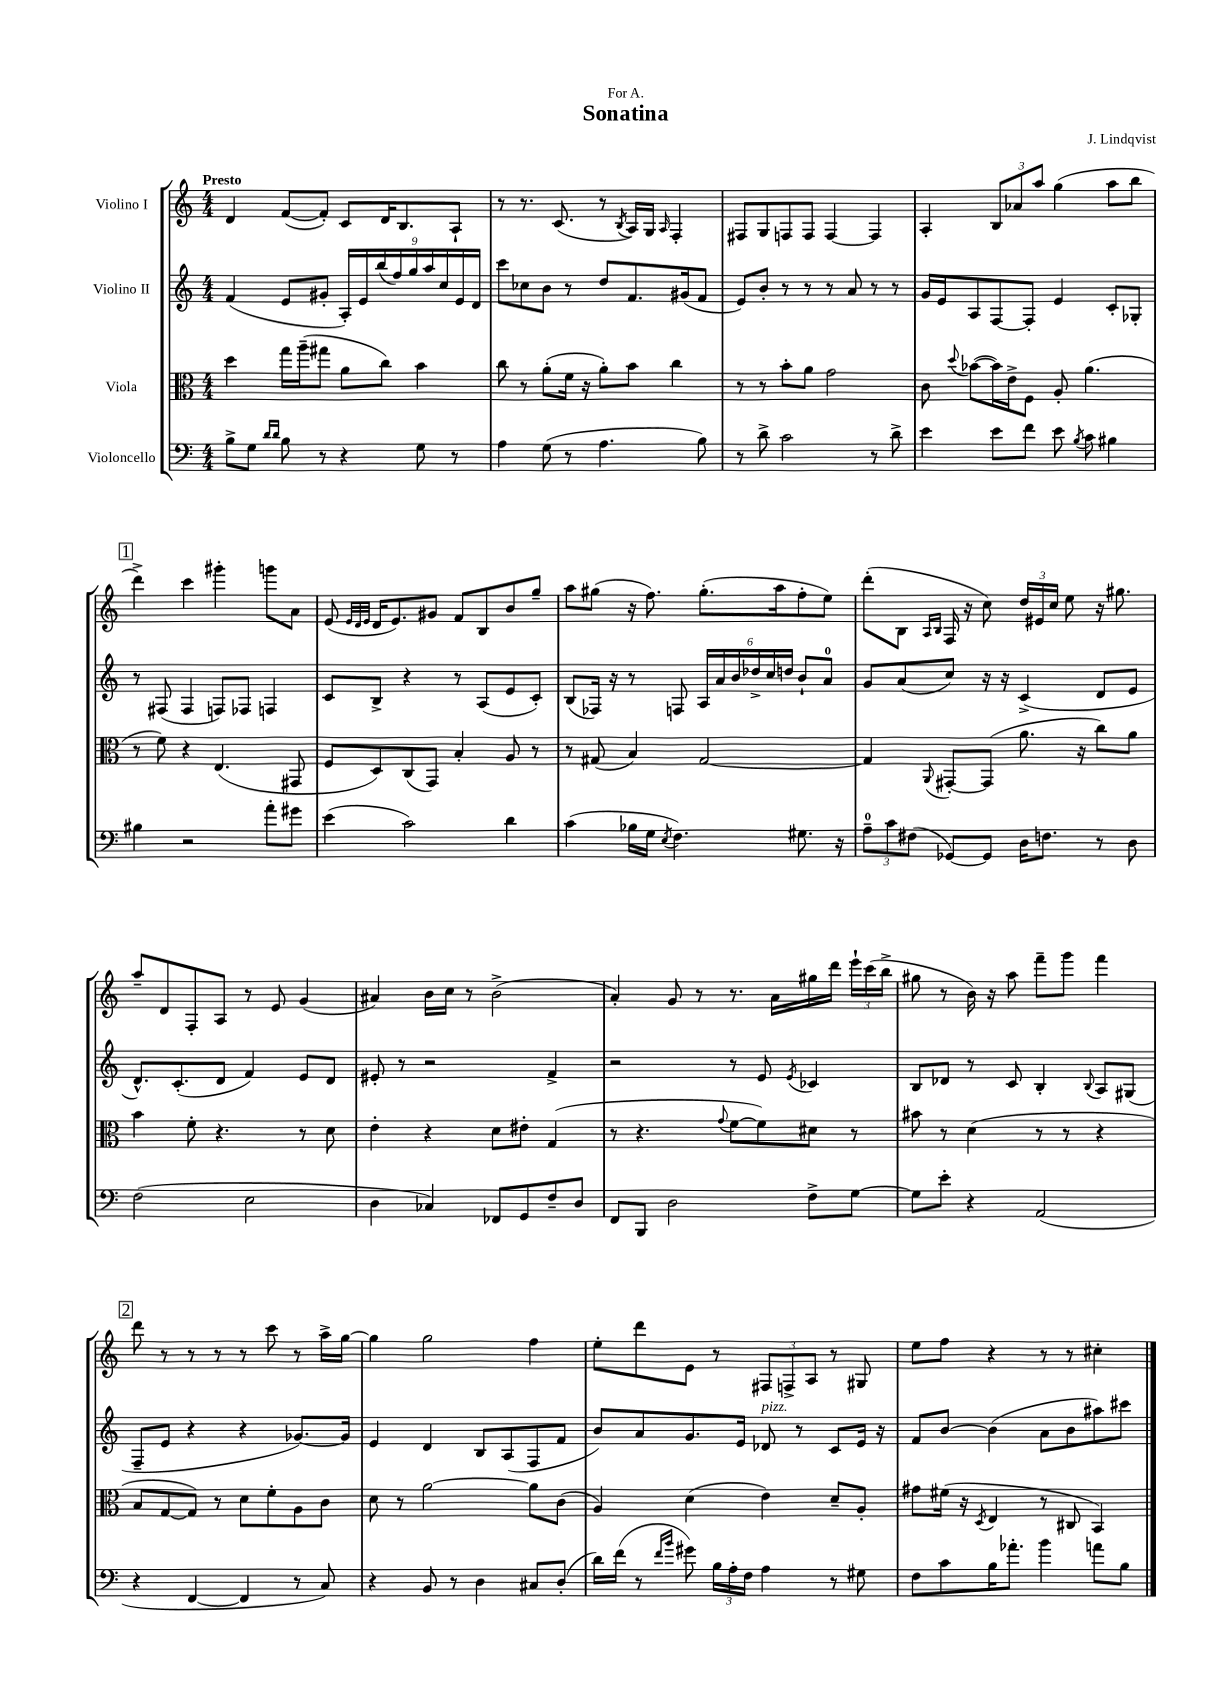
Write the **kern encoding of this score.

**kern	**kern	**kern	**kern
*staff4	*staff3	*staff2	*staff1
*clefF4	*clefC3	*clefG2	*clefG2
*k[]	*k[]	*k[]	*k[]
*M4/4	*M4/4	*M4/4	*M4/4
8B^\L	4dd\	(4f/	4d/
8G\J	.	.	.
16qqd/LL	.	.	.
16qqd/JJ	.	.	.
8B\	16gg\LL	8e/L	([8f/L
.	(16aa~\J	.	.
8r	8gg#\J	8g#'/J	8f'/]J)
4r	8a\L	18A'/LL)	8c/L
.	.	18e/	.
.	.	(18bb/	.
.	8cc\J)	.	16d/K
.	.	18ff/)	.
.	.	.	8.B/
.	.	18gg/	.
8G\	4b\	.	.
.	.	18aa/	.
.	.	18cc/	.
8r	.	.	8A`/J
.	.	18e/	.
.	.	18d/JJ	.
=	=	=	=
4A\	8cc\	8ccc\L	8r
.	8r	8cc-\	8.r
(8G\	(8a'\L	8b\J	.
.	.	.	(8.c/
8r	16f\Jk	8r	.
.	16r	.	.
4.A\	8a'\L)	8dd/L	8r
.	.	.	8qB/
.	8b\J	8.f/	16A/LL)
.	.	.	16G/JJ
.	.	.	16qqA/
.	4cc\	.	4F'/
.	.	(16g#/k	.
8B\)	.	8f/J	.
=	=	=	=
8r	8r	8e/L)	8F#/L
8d^\	8r	8b'/J	8G/
2c\	8b'\L	8r	8F/
.	8a\J	8r	8F/J
.	2g\	8r	[4F/
.	.	8a/	.
8r	.	8r	4F/]
8d^\	.	8r	.
=	=	=	=
4e\	8c\	16g/LL	4A'/
.	.	16e/J	.
.	8qqdd/	.	.
.	([8b-\L	8A/	.
8e\L	16b-\]L)	[8F/	12B/L
.	16e^\J	.	.
.	.	.	12a-/
8f\J	8F\J	8F'/]J	.
.	.	.	12aa/J
8e\	8A'/	4e/	(4gg\
8qB/	.	.	.
8c\	(4.a\	.	.
4B#\	.	8c'/L	8aa\L
.	.	8G-'/J	8bb\J
=	=	=	=
4B#\	8r	8r	4ddd^\)
.	8f\)	(8F#/	.
2r	4r	4F#/	4ccc\
.	(4.E/	8F/L)	4ggg#'\
.	.	8F-/J	.
8a'\L	.	4F/	8ggg\L
8g#\J	8GG#/	.	8a\J
=	=	=	=
(4e\	8F/L	8c/L	(8e/
.	.	.	32qqe/LLL
.	.	.	32qqd/
.	.	.	32qqe/JJJ
.	8D/)	8B^/J	16d/LK
.	.	.	8.e/)
2c\)	(8C/	4r	.
.	8GG/J)	.	8g#/J
.	4B'/	8r	8f/L
.	.	(8A/L	8B/
4d\	8A/	8e/	8b/
.	8r	8c'/J)	8gg~/J
=	=	=	=
(4c\	8r	(8B/L	8aa\L
.	(8G#/	16F-/Jk)	(8gg#\J
.	.	16r	.
16B-\LL	4B/)	8r	16r
16G\JJ	.	.	8.ff\)
8qE/	.	.	.
4.F\)	.	8F/	.
.	[2G#/	24A/LL	(8.gg#'\L
.	.	24a/	.
.	.	24b/	.
.	.	24dd-^/	.
.	.	24cc/	.
.	.	.	16aa\k
.	.	24dd/JJ	.
8.G#\	.	8b`/L	8ff'\
.	.	8a/J	8ee\J)
16r	.	.	.
=	=	=	=
12A~\L	4G#/]	8g/L	(8ddd'\L
12c\	.	.	.
.	.	(8a/	8B\J
(12F#\J	.	.	.
.	.	.	16qqA/LL
.	8qqAA/	.	16qqB/JJ
[8GG-/L)	[8GG#'/L	8cc/J)	16F/
.	.	.	16r
8GG-/]J	(8GG#/]J	16r	8cc\)
.	.	16r	.
16D\LK	8.a\	(4c^/	24dd/LL
.	.	.	24e#/
8.F\J	.	.	.
.	.	.	24cc/JJ
.	.	.	8ee\
.	16r	.	.
8r	8cc\L)	8d/L	16r
.	.	.	8.gg#\
8D\	8a\J	8e/J	.
=	=	=	=
(2F\	4b\	8.d^^/L)	8aa~/L
.	.	.	8d/
.	.	(8.c'/	.
.	8f'\	.	8F'/
.	4.r	8d/J	8A/J
2E\	.	4f/)	8r
.	.	.	8e/
.	8r	8e/L	(4g/
.	8d\	8d/J	.
=	=	=	=
4D\	4e'\	8e#'/	4a#/)
.	.	8r	.
4C-/)	4r	2r	16b\LL
.	.	.	16cc\JJ
.	.	.	8r
8FF-/L	8d\L	.	(2b^\
8GG/	8e#'\J	.	.
8F~/	(4G/	4f^/	.
8D/J	.	.	.
=	=	=	=
8FF/L	8r	2r	4a'/)
8BBB/J	4.r	.	.
2D\	.	.	8g/
.	.	.	8r
.	8qqg/	.	.
.	[8f\L	8r	8.r
.	8f\])	8e/	.
.	.	.	16a\LL
.	.	8qe/	.
8F^\L	8d#\J	4c-/	16gg#\
.	.	.	16ddd\JJ
[8G\J	8r	.	24eee`\LL
.	.	.	(24ccc\
.	.	.	24bb^\JJ
=	=	=	=
8G\]L	8b#\	8B/L	8gg#\
8e'\J	8r	8d-/J	8r
4r	(4d\	8r	16b\)
.	.	.	16r
.	.	8c/	8aa\
(2AA/	8r	4B'/	8fff~\L
.	8r	.	8ggg\J
.	.	8qqB/	.
.	4r	8A/L	4fff\
.	.	(8G#/J	.
=	=	=	=
4r	8B/L	8F~/L	8ddd\
.	[8G/	8e/J	8r
[4FF/	8G/]J)	4r	8r
.	8r	.	8r
4FF/]	8d\L	4r	8r
.	8f'\	.	8ccc\
8r	8A\	[8.g-/L)	8r
8C/)	8c\J	.	16aa^\LL
.	.	16g-/]Jk	[16gg\JJ
=	=	=	=
4r	8d\	4e/	4gg\]
.	8r	.	.
8BB/	[2a\	4d/	2gg\
8r	.	.	.
4D\	.	8B/L	.
.	.	(8A/	.
8C#/L	8a\]L	8F/	4ff\
(8D'/J	(8c\J	8f/J	.
=	=	=	=
16d\LL)	4A/)	8b/L)	8ee'\L
(16f\JJ	.	.	.
8r	.	8a/	8ddd\
16qqf/LL	.	.	.
16qqb/JJ	.	.	.
8g#\)	(4d\	8.g/	8e\J
24B\LL	.	.	8r
24A'\	.	.	.
.	.	16e/Jk	.
24F\JJ	.	.	.
4A\	4e\)	8d-/	12F#/L
.	.	.	12F^/
.	.	8r	.
.	.	.	12A/J
8r	8d~/L	8c/L	8r
8G#\	8A'/J	16e/Jk	8G#/
.	.	16r	.
=	=	=	=
8F\L	8g#\L	8f/L	8ee\L
8c\	(16f#\Jk	[8b/J	8ff\J
.	16r	.	.
.	8qD/	.	.
16B\K	4E/	(4b\]	4r
8.a-'\J	.	.	.
4b\	8r	8a\L	8r
.	8C#/	8b\	8r
8a\L	4BB/)	8aa#\)	4cc#'\
8B\J	.	8ccc#\J	.
==	==	==	==
*-	*-	*-	*-
